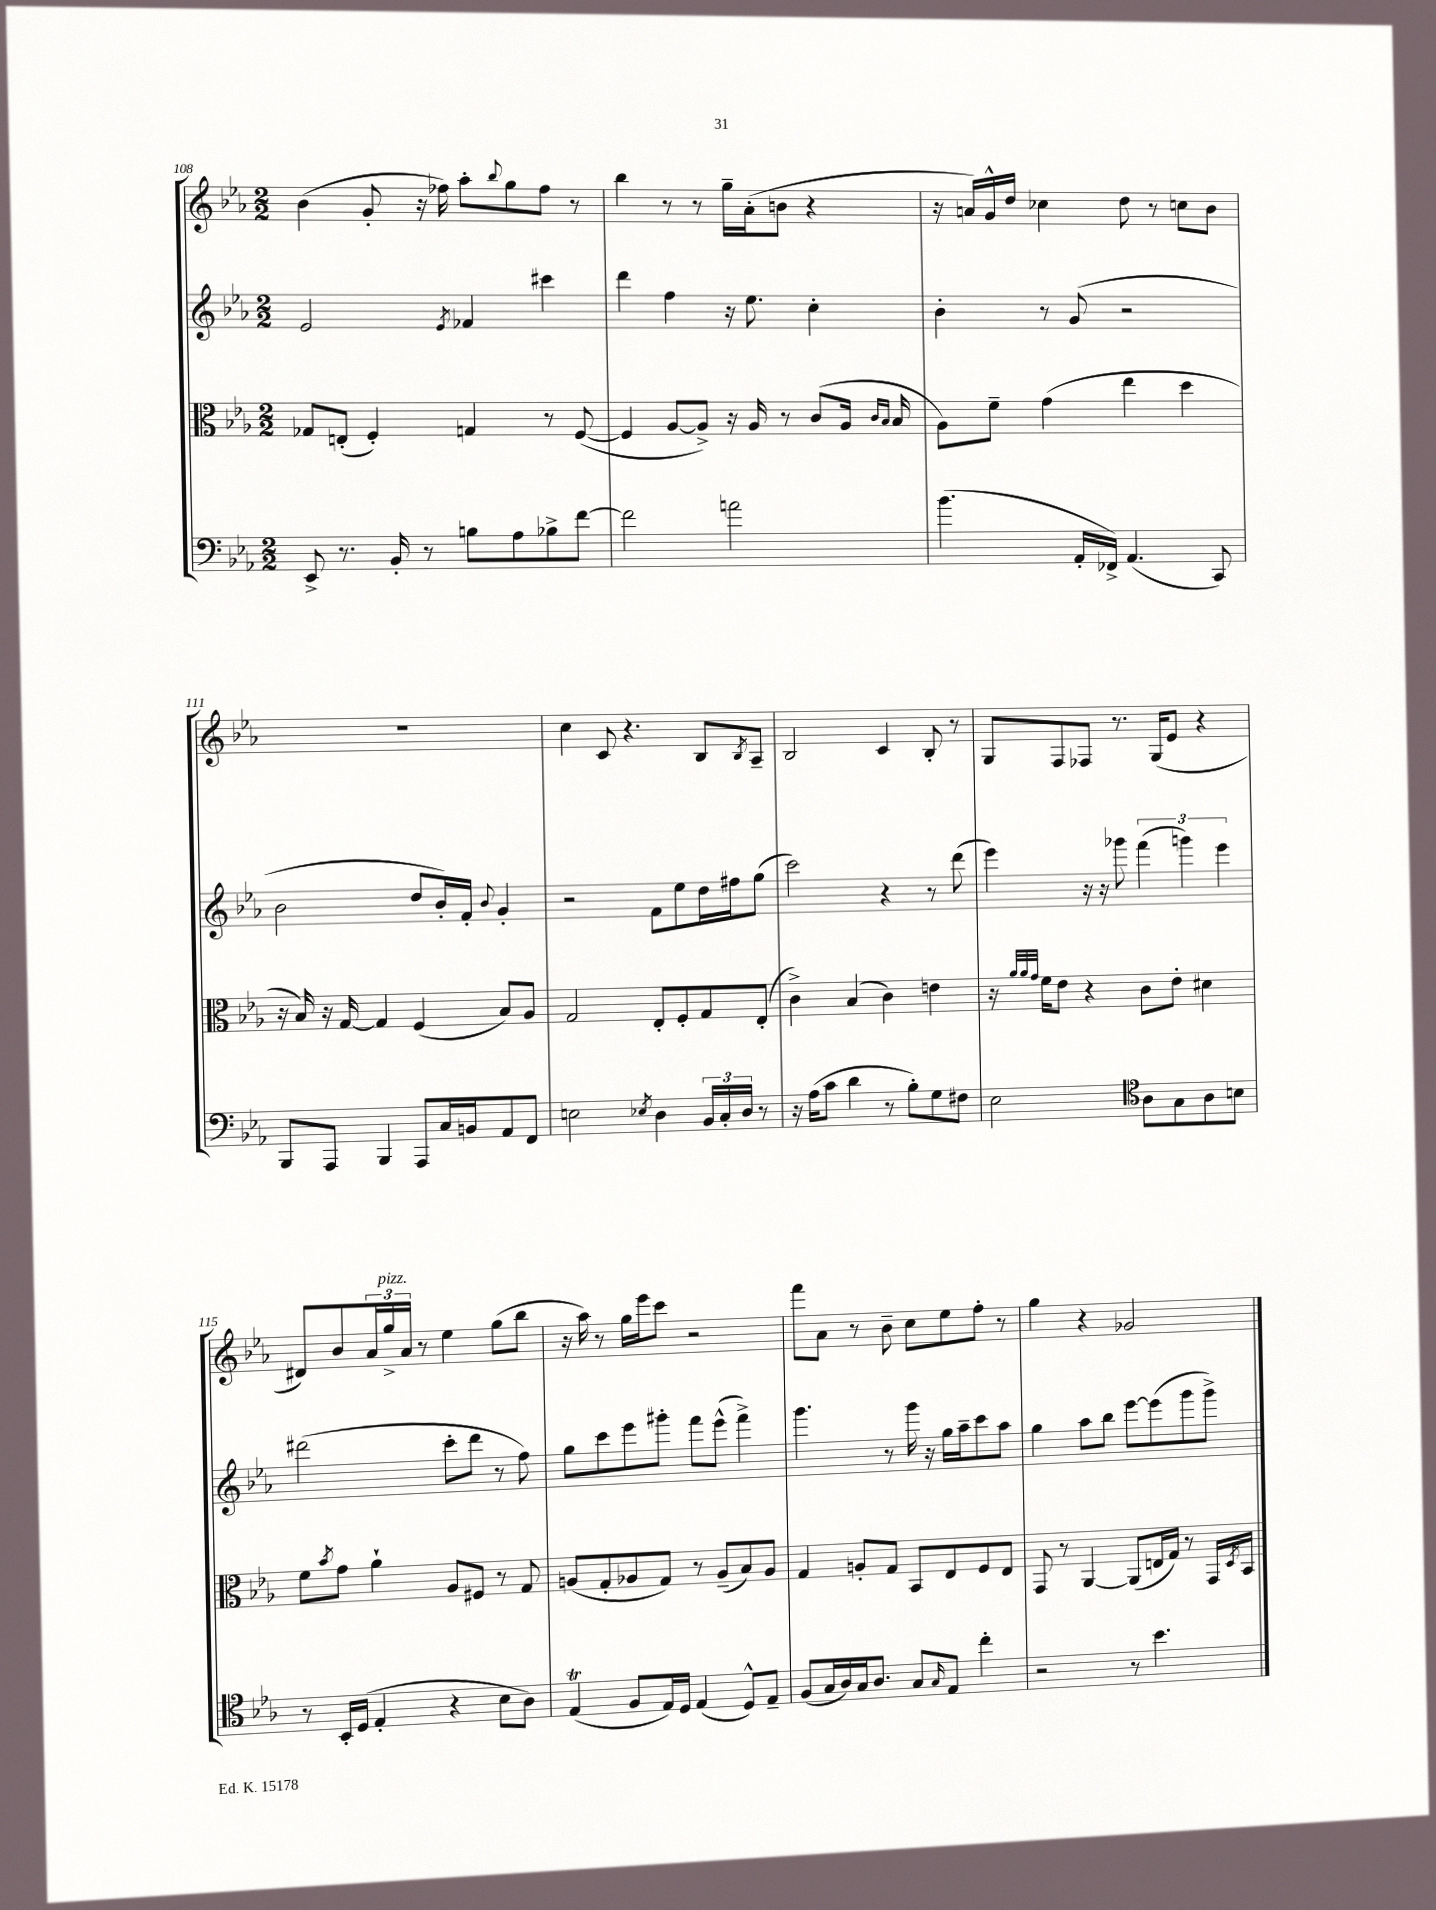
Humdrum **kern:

**kern	**kern	**kern	**kern
*staff4	*staff3	*staff2	*staff1
*clefF4	*clefC3	*clefG2	*clefG2
*k[b-e-a-]	*k[b-e-a-]	*k[b-e-a-]	*k[b-e-a-]
*M2/2	*M2/2	*M2/2	*M2/2
8EE-^	8G-	2e-	(4b-
8.r	(8E'	.	.
.	4F')	.	8g'
16BB-'	.	.	.
8r	.	.	16r
.	.	.	16ff-)
.	.	8qe-	.
8B	4G	4f-	8aa-'
.	.	.	8qqbb-
8A-	.	.	8gg
8B-^	8r	4ccc#	8ff-
[8f	([8F	.	8r
=	=	=	=
2f]	4F]	4ddd	4bb-
.	[8A-	4ff	8r
.	8A-^])	.	8r
2a	16r	16r	16gg~
.	16A-	8.ee-	(16a-'
.	8r	.	8b
.	(8c	4cc'	4r
.	16A-	.	.
.	16qqc	.	.
.	16qqB-	.	.
.	16B-	.	.
=	=	=	=
(4.b-	8A-)	4b-'	16r
.	.	.	16a)
.	8f~	.	16g^^
.	.	.	16dd
.	(4g	8r	4cc-
16AA-'	.	(8g	.
16FF-^)	.	.	.
(4.AA-	4ee-	2r	8dd
.	.	.	8r
.	4dd	.	8cc
8CC)	.	.	8b-
=	=	=	=
8BBB-	16r	2b-	1r
.	16B-)	.	.
8AAA-	16r	.	.
.	[16G	.	.
4BBB-	4G]	.	.
8AAA-	(4F	8dd	.
16C	.	16b-')	.
16BB	.	16f'	.
.	.	8qqb-	.
8AA-	8B-)	4g'	.
8FF	8A-	.	.
=	=	=	=
2E	2G	2r	4cc
.	.	.	8c
.	.	.	4.r
8qE-	.	.	.
4D	8E-'	8f	.
.	8F'	8ee-	.
24BB-	8G	16dd	8B-
24C'	.	.	.
.	.	16ff#	.
24D	.	.	.
.	.	.	8qB-
8r	(8E-'	(8gg	8A-~
=	=	=	=
16r	4c^)	2ccc)	2B-
(16A-	.	.	.
8c	.	.	.
4d	(4B-	.	.
8r	4c)	4r	4c
8B-')	.	.	.
8G	4e	8r	8B-'
8F#	.	(8ddd	8r
=	=	=	=
2E-	16r	4eee-)	8G
.	32qqa-	.	.
.	32qqa-	.	.
.	32qqg	.	.
.	16f	.	.
.	8e-	.	8F
.	4r	16r	8F-
.	.	16r	.
.	.	8ggg-	8.r
*clefC4	*	*	*
8A-	8c	(6fff	.
.	.	.	(16G
8G	8e-'	.	8e-
.	.	6ggg)	.
8A-	4d#	.	4r
.	.	6eee-	.
8B	.	.	.
=	=	=	=
8r	8f	(2ddd#	8d#)
.	8qb-	.	.
16BB-'	8g	.	8b-
(16D	.	.	.
4E-'	4a-`	.	24a-
.	.	.	24gg^
.	.	.	24a-
.	.	.	8r
4r	8A-	8ccc'	4ee-
.	8F#	8ddd#	.
8B-	8r	8r	(8gg
8A-)	8G	8ff)	8bb-
=	=	=	=
(4E-	(8A	8gg	16r
.	.	.	16aa-)
.	8G'	8ccc	8r
8F	8A-	8eee-	16gg
.	.	.	16eee-
16E-)	8G)	8ggg#'	8ccc
16D	.	.	.
(4E-	8r	8fff	2r
.	(8A-~	(8eee-^^	.
8D^^)	8B-)	4fff^)	.
8E-~	8A-	.	.
=	=	=	=
(8F	4G	4.ggg	8fff
16G	.	.	8a-
16A-)	.	.	.
16G	8A'	.	8r
8.A-	.	.	.
.	8G	8r	8b-~
8G	8BB-	16ggg	8cc
.	.	16r	.
16qqG	.	.	.
8E-	8E-	16gg	8ee-
.	.	16aa-~	.
4cc'	8F	8ccc	8ff'
.	8E-	8aa-	8r
=	=	=	=
2r	8GG	4gg	4gg
.	8r	.	.
.	[4AA-	8aa-	4r
.	.	8bb-	.
8r	(8AA-]	[8eee-	2g-
4.b-	16E	(8eee-]	.
.	16G)	.	.
.	8r	8ggg	.
.	16GG	8ggg^)	.
.	8qD	.	.
.	16BB-	.	.
==	==	==	==
*-	*-	*-	*-
